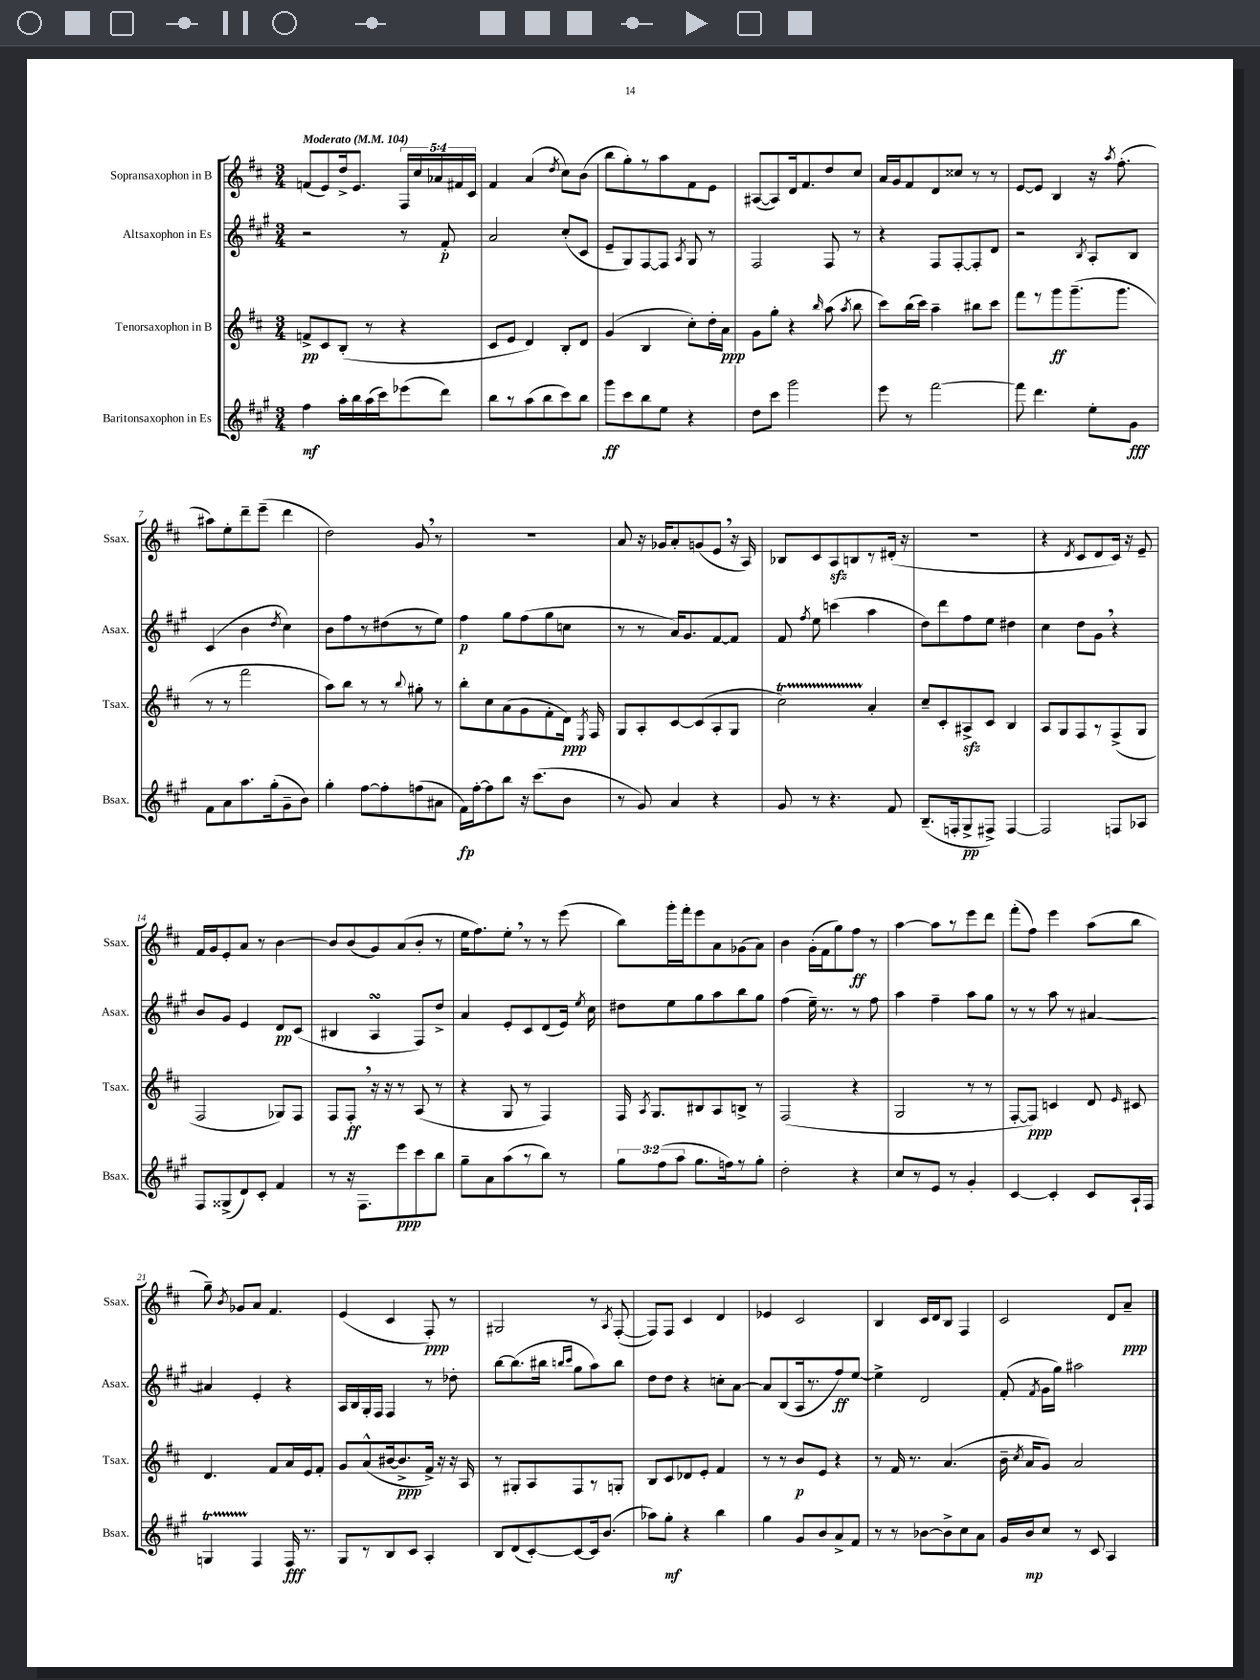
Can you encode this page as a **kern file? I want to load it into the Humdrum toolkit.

**kern	**kern	**kern	**kern
*staff4	*staff3	*staff2	*staff1
*clefG2	*clefG2	*clefG2	*clefG2
*k[f#c#g#]	*k[f#c#]	*k[f#c#g#]	*k[f#c#]
*M3/4	*M3/4	*M3/4	*M3/4
*MM104	*MM104	*MM104	*MM104
4ff#	8f^	2r	(8f
.	8c#	.	8e)
16aa'	(8B'	.	16dd^
16bb	.	.	8.e
(16aa	8r	.	.
16ccc#)	.	.	.
(8eee-	4r	8r	20F#
.	.	.	20cc#
.	.	.	20a-
8ddd)	.	8f#'	.
.	.	.	20f#
.	.	.	20c#
=	=	=	=
8bb	8c#	2a	4f#
8r	8e	.	.
(8aa	4d)	.	(4a
8bb	.	.	.
.	.	.	8qdd
8ccc#)	8B'	(8cc#'	8cc#)
8bb	8d	8c#	(8b
=	=	=	=
8ggg#	(4g	8e~	8bb
8ccc#	.	8G#)	8gg')
8bb	4B	[8F#	8r
8ee	.	8F#]	8aa
.	.	8qA	.
4r	8cc#')	8G#	8f#
.	16dd'	8r	8e
.	16a	.	.
=	=	=	=
8dd	8g	2F#	([8A#
8ccc#	8gg'	.	8A#])
2ggg#	4r	.	16d
.	.	.	8.f#
.	16qqbb	.	.
.	(8aa	8F#	8dd
.	8qaa	.	.
.	8bb	8r	8cc#
=	=	=	=
8eee	8ccc#)	4r	16a
.	.	.	16g
8r	(16bb	.	8f#
.	16ccc#)	.	.
[2fff#	4aa~	8F#	8d
.	.	[8F#'	8cc##
.	8bb#	8F#']	8r
.	8ccc#	8d	8r
=	=	=	=
8fff#]	8fff#	2r	[8e
4.ddd	8r	.	8e]
.	8ggg	.	4B
.	(8.ggg~	.	.
.	.	8qB	.
8ee'	.	8A'	16r
.	.	.	8qaa
.	8.ggg	.	(8.ff#'
8g#	.	8B	.
=	=	=	=
8f#	8r	(4c#	8aa#)
8a	8r	.	8ee'
8.aa	2fff#	4b	8ddd~
.	.	.	(8eee~
(16gg#'	.	.	.
.	.	8qdd	.
8g#~	.	4cc#)	4ddd
8b)	.	.	.
=	=	=	=
4gg#'	8aa)	8b	2dd)
.	8bb	8ff#	.
[8ff#	8r	8r	.
8ff#']	8r	(8dd#	.
.	8qqbb	.	.
(8ff	8gg#'	8r	8g
8a#	8r	8ee)	8r
=	=	=	=
16f#)	8bb'	4ff#	2.r
[16ff#'	.	.	.
8ff#]	8cc#	.	.
8bb	(8a	8gg#	.
16r	8g	(8ff#	.
(8.ccc#	.	.	.
.	8f#'	8gg#	.
8b	16d)	8cc	.
.	8qE	.	.
.	16F#	.	.
=	=	=	=
8r	8G	8r	8a
8g#)	8A'	8r	16r
.	.	.	16g-
4a	[8c#	16a)	8a'
.	.	8.g#	.
.	(8c#]	.	(8g
4r	8A'	[8f#	8e
.	8G	8f#]	16r
.	.	.	16A)
=	=	=	=
8g#	2cc#)	8f#	8B-
.	.	8qff#	.
8r	.	8ee	8c#
4.r	.	(4ccc	8A
.	.	.	8B
.	4a'	4aa	8r
8f#	.	.	(16d#'
.	.	.	16r
=	=	=	=
(8.B~	8cc#~	8dd)	2.r
.	8c#'	8ddd	.
16F'	.	.	.
8G#^	8A#^	8ff#	.
8F#^)	8c#	8ee	.
[4F#	4B	4dd#	.
=	=	=	=
2F#]	8A	4cc#	4r
.	8G	.	.
.	.	.	8qd
.	8F#	8dd	8c#
.	8r	8g#	8d
8F	(8F#^	4r	16c#)
.	.	.	16r
8A-	8G	.	8e~
=	=	=	=
8F#	2F#	8b	16f#
.	.	.	16g
(8G##^	.	8g#	8e'
8d)	.	4e	8a
8c#'	.	.	8r
4f#	8G-)	8d	[4b
.	8F#	(8c#	.
=	=	=	=
8r	8F#	4B#	8b]
16r	8F#'	.	(8b
8.F#	.	.	.
.	16r	4A	8g)
.	16r	.	.
8eee	8r	.	(8a
8ccc#	(8A	8F#)	8b'
8bb	8r	8dd^	8r
=	=	=	=
8gg#~	4r	4a	16ee
.	.	.	8.ff#)
8a	.	.	.
(8aa	8G	8e'	8ee'
8r	8r	8c#	8r
8bb)	4F#)	(8d	8r
8r	.	16e)	(8eee
.	.	8qee	.
.	.	16cc#	.
=	=	=	=
12gg#	16F#	8dd#	8bb)
.	8qA	.	.
.	8.G	.	.
(12ff#	.	.	.
.	.	8ee	16ggg'
12aa	.	.	.
.	.	.	16fff#'
8.gg#	8B#	8gg#	8eee
.	8A	8aa	8a
16ff)	.	.	.
8r	8B^	8bb	(8g-
8gg#'	8r	8gg#	8a)
=	=	=	=
2dd'	(2F#	(4ff#	4b
.	.	16ee~)	(16g'
.	.	8.r	16f#
.	.	.	8gg)
4r	4r	8r	8ff#
.	.	8ff#	8r
=	=	=	=
8cc#	2G	4aa	[4aa
8r	.	.	.
8e	.	4ff#~	8aa]
8r	.	.	8r
4g#'	8r	8aa	8eee
.	8r	8gg#	8ddd
=	=	=	=
[4c#	[8F#'	8r	(8fff#'
.	8F#])	8r	8ff#)
4c#']	4c	8aa	4eee
.	.	8r	.
8c#	8d	[4a#	(8aa
.	16qqe	.	.
16A`	8c#	.	8bb
16F#	.	.	.
=	=	=	=
4G	4.d	4a#]	8gg~)
.	.	.	8qb
.	.	.	8g-
4F#	.	4e'	8a
.	8f#	.	4.f#
16F#	16a	4r	.
8.r	16e	.	.
.	8f#'	.	.
=	=	=	=
8G#	8g	16A	(4e
.	.	16B	.
8r	(8a^^	16G#'	.
.	.	16F#	.
8B	[16b#	4F#	4c#
.	8.b#^]	.	.
8c#	.	.	.
4A'	16f#^)	8r	8F#')
.	16r	.	.
.	16r	8dd-'	8r
.	16A	.	.
=	=	=	=
8B	8r	[8bb	2G#
(8d	8G#'	(8.bb]	.
[8c#')	8A	.	.
.	.	16bb#	.
.	.	16qqbb	.
.	.	16qqccc#	.
8c#_	8F#	8gg#	.
16c#]	8r	8aa)	8r
(8.b	.	.	.
.	.	.	8qA
.	8G'	8bb	([8F#'
=	=	=	=
8aa-)	8B	8dd	8F#])
8gg#'	8c#	8dd	8F#
4r	8d-	4r	4c#
.	8e'	.	.
4bb	4f#	8cc'	4d
.	.	[8a	.
=	=	=	=
4gg#	8r	8a]	4e-
.	8r	(8B	.
8g#	8b	16A	2c#
.	.	8.r	.
8b	8e	.	.
8a^	4r	8ff#)	.
8f#	.	[8ee	.
=	=	=	=
8r	8r	4ee^]	4B
8r	16f#	.	.
.	8.r	.	.
[8b-	.	2d	16c#
.	.	.	16d
8b-^]	(4.a	.	8B
8cc#	.	.	4F#
8a	.	.	.
=	=	=	=
16g#	16b~	(8f#'	2c#
.	8qcc#	.	.
16b	16a	.	.
.	.	8qf#	.
8cc#	8g)	16g#	.
.	.	16gg#)	.
8r	2a	2aa#	.
8c#	.	.	.
4A	.	.	8d
.	.	.	8a~
==	==	==	==
*-	*-	*-	*-
